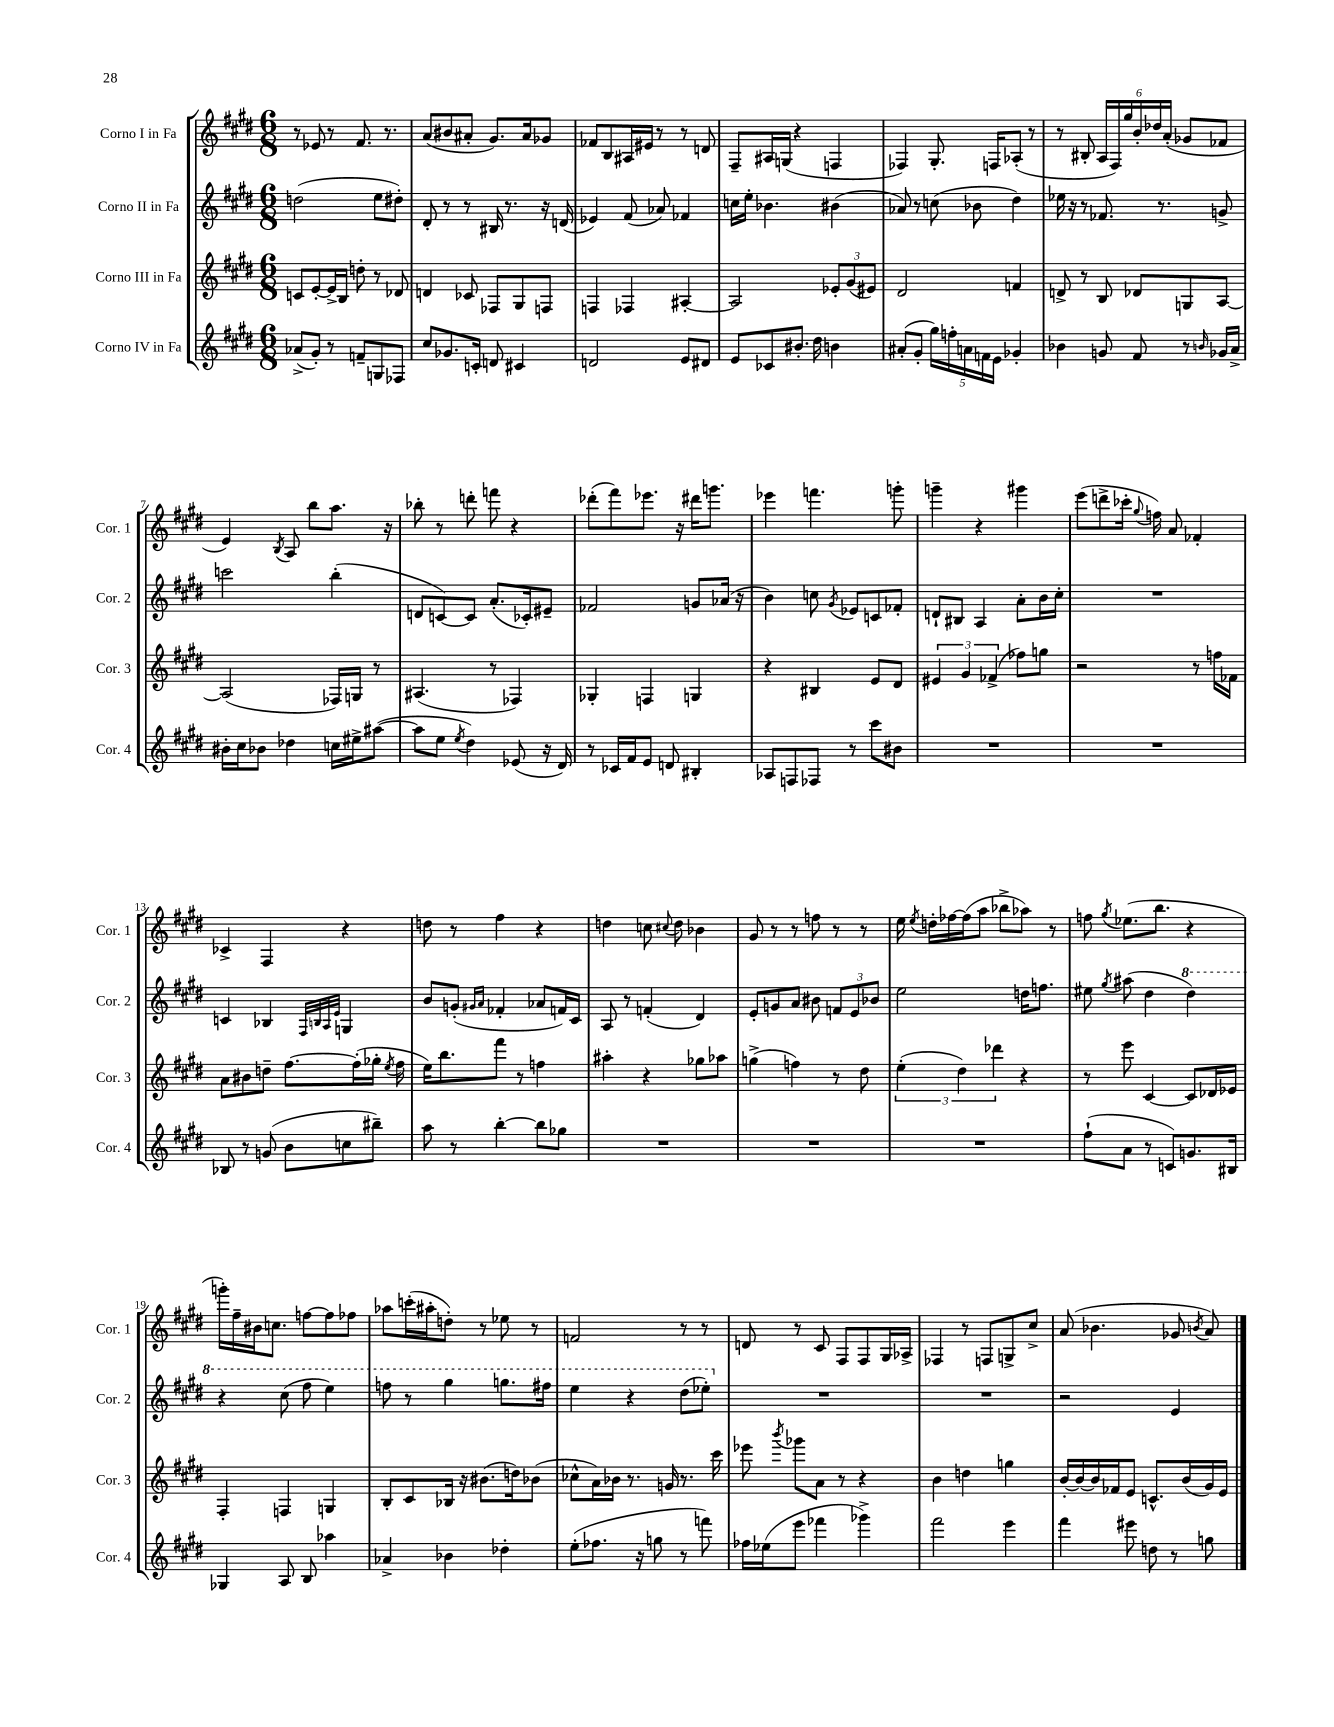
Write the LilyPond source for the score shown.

<<
\new StaffGroup <<
\new Staff = "s0" \with { instrumentName = "Corno I in Fa" shortInstrumentName = "Cor. 1" } {
    \clef treble \key e \major \numericTimeSignature \time 6/8
    \autoBeamOff r8 ees'8 r8 fis'8. r8. |
    a'8[( bis'8 ais'8]-. gis'8.[) ais'16 ges'8] |
    fes'8[ b8 ais16 eis'16] r8 r8 d'8 |
    fis8[-- ais16 g16]( r4 f4 |
    fes4) gis8.-. f16[ aes8]-.( r8 |
    r8 bis8-. \tuplet 6/4 { a16[ fis16) gis''16 b'16-. des''16 a'16]-.( } ges'8[ fes'8] |
    e'4) \acciaccatura { b8 } a8 b''8[ a''8.] r16 |
    bes''8-. r8 d'''8-. f'''8 r4 |
    des'''8[-.( fis'''8) ees'''8.] r16 dis'''16[ g'''8.] |
    ees'''4 f'''4. g'''8-. |
    g'''4-- r4 gis'''4 |
    e'''8[( d'''8-> ces'''16]-. \appoggiatura { gis''8 } f''16) a'8 fes'4-. |
    ces'4-> fis4 r4 |
    d''8 r8 fis''4 r4 |
    d''4 c''8 \appoggiatura { cis''8 } d''8 bes'4 |
    gis'8 r8 r8 f''8 r8 r8 |
    e''16 \acciaccatura { e''8 } d''16[-. fes''16~ fes''16( a''8] bes''8[-> aes''8]) r8 |
    f''8 \acciaccatura { gis''8 } ees''8.[( b''8.] r4 |
    g'''16[-.) fis''16-- bis'16 c''8.] f''8[~ f''8 fes''8] |
    aes''8[ c'''16-.( ais''16-. d''8]-.) r8 ees''8 r8 |
    f'2 r8 r8 |
    d'8 r8 cis'8 fis8[ fis8 gis16 aes16]-> |
    fes4 r8 f8[ g8-> cis''8]-> |
    a'8( bes'4. ges'8 \acciaccatura { b'8 } a'8) \bar "|." |
}
\new Staff = "s1" \with { instrumentName = "Corno II in Fa" shortInstrumentName = "Cor. 2" } {
    \clef treble \key e \major \numericTimeSignature \time 6/8
    \autoBeamOff d''2( e''8[ dis''8]-.) |
    dis'8-. r8 r8 bis16 r8. r16 d'16( |
    ees'4) fis'8( aes'8) fes'4 |
    c''16[ e''16]-. bes'4. bis'4( |
    aes'8) r8 c''8( bes'8 dis''4) |
    ees''16 r16 r8 fes'8. r8. g'8-> |
    c'''2 b''4-.( |
    d'8[ c'8~) c'8] a'8.[-.( ces'16-.) eis'8]-- |
    fes'2 g'8[ aes'16]( r16 |
    b'4) c''8 \acciaccatura { gis'8 } ees'8[ c'8 fes'8]-. |
    d'8[-! bis8] a4 a'8[-. b'16 cis''16]-. |
    R2. |
    c'4 bes4 \grace { fis32[ b32 a32 e'32] } g4 |
    b'8[ g'8]-.( \grace { gis'16[ a'16] } fes'4-. aes'8[ f'16) cis'16] |
    a8 r8 f'4-.( dis'4) |
    e'8[-. g'8 a'8] bis'8 \tuplet 3/2 { f'8[ e'8 bes'8] } |
    e''2 d''16[ f''8.] |
    eis''8 \acciaccatura { gis''8 } ais''8( dis''4 \ottava #1 dis'''4) |
    r4 cis'''8( fis'''8 e'''4) |
    f'''8 r8 gis'''4 g'''8.[ fis'''16] |
    e'''4 r4 dis'''8[( ees'''8]-.) \ottava #0 |
    R2. |
    R2. |
    r2 e'4 \bar "|." |
}
\new Staff = "s2" \with { instrumentName = "Corno III in Fa" shortInstrumentName = "Cor. 3" } {
    \clef treble \key e \major \numericTimeSignature \time 6/8
    \autoBeamOff c'8[ e'8~-. e'16-> b16] d''8-. r8 des'8 |
    d'4 ces'8 fes8[ gis8 f8] |
    f4 fes4 ais4~-. |
    ais2 \tuplet 3/2 { ees'8[-. gis'8( eis'8]) } |
    dis'2 f'4 |
    d'8-> r8 b8 des'8[ g8 a8]~ |
    a2( fes16[) g16] r8 |
    ais4.( r8 fes4) |
    ges4-. f4 g4 |
    r4 bis4 e'8[ dis'8] |
    \tuplet 3/2 { eis'4 gis'4 fes'4->( } fes''8[) g''8] |
    r2 r8 f''16[ fes'16] |
    a'8[ bis'8 d''8]-- fis''8.[~ fis''16-.( ges''16]-. \acciaccatura { e''8 } fis''16 |
    e''16[) b''8. fis'''8] r8 f''4 |
    ais''4-. r4 ges''8[ aes''8] |
    g''4->( f''4) r8 dis''8 |
    \tuplet 3/2 { e''4-.( dis''4) des'''4 } r4 |
    r8 e'''8 cis'4~ cis'8[ des'16 ees'16] |
    fis4-. f4 g4 |
    b8[-. cis'8 bes16] r16 bis'8.[( d''16) bes'8]( |
    ces''8[-^ a'16) bes'16] r8. g'16 r8. cis'''16 |
    ees'''8 \acciaccatura { b'''8 } ges'''8[ a'8] r8 r4 |
    b'4 d''4 g''4 |
    b'16[~-. b'16~ b'16 fes'16 e'8] c'8.[-^ b'16( gis'16) e'16] \bar "|." |
}
\new Staff = "s3" \with { instrumentName = "Corno IV in Fa" shortInstrumentName = "Cor. 4" } {
    \clef treble \key e \major \numericTimeSignature \time 6/8
    \autoBeamOff aes'8[->( gis'8]-.) r8 f'8[-- g8 fes8] |
    cis''8[ ges'8. c'16]-. d'8 cis'4 |
    d'2 e'8[ dis'8] |
    e'8[ ces'8 bis'8.]-. dis''16 b'4 |
    ais'8[-.( gis'8]-. \tuplet 5/4 { gis''16[) f''16-. a'16 f'16 e'16] } ges'4-. |
    bes'4 g'8 fis'8 r8 \grace { b'16 } ges'16[ a'16]-> |
    bis'16[-. cis''16 bes'8] des''4 c''16[ eis''16-> ais''8]~( |
    ais''8[ e''8] \acciaccatura { e''8 } dis''4) ees'8( r16 dis'16) |
    r8 ces'16[ fis'16 e'8] d'8 bis4-. |
    aes8[ f8 fes8] r8 cis'''8[ bis'8] |
    R2. |
    R2. |
    bes8 r8 g'8( b'8[ c''8 bis''8]--) |
    a''8 r8 b''4~-. b''8[ ges''8] |
    R2. |
    R2. |
    R2. |
    fis''8[-!( a'8] r8 c'8[) g'8. bis16] |
    ges4 a8 b8 aes''4 |
    aes'4-> bes'4 des''4-. |
    e''8[-.( fes''8.] r16 g''8 r8 f'''8) |
    fes''16[ ees''16( e'''8] fes'''4 ges'''4->) |
    fis'''2 e'''4 |
    fis'''4 eis'''8 d''8 r8 g''8 \bar "|." |
}
>>
>>
